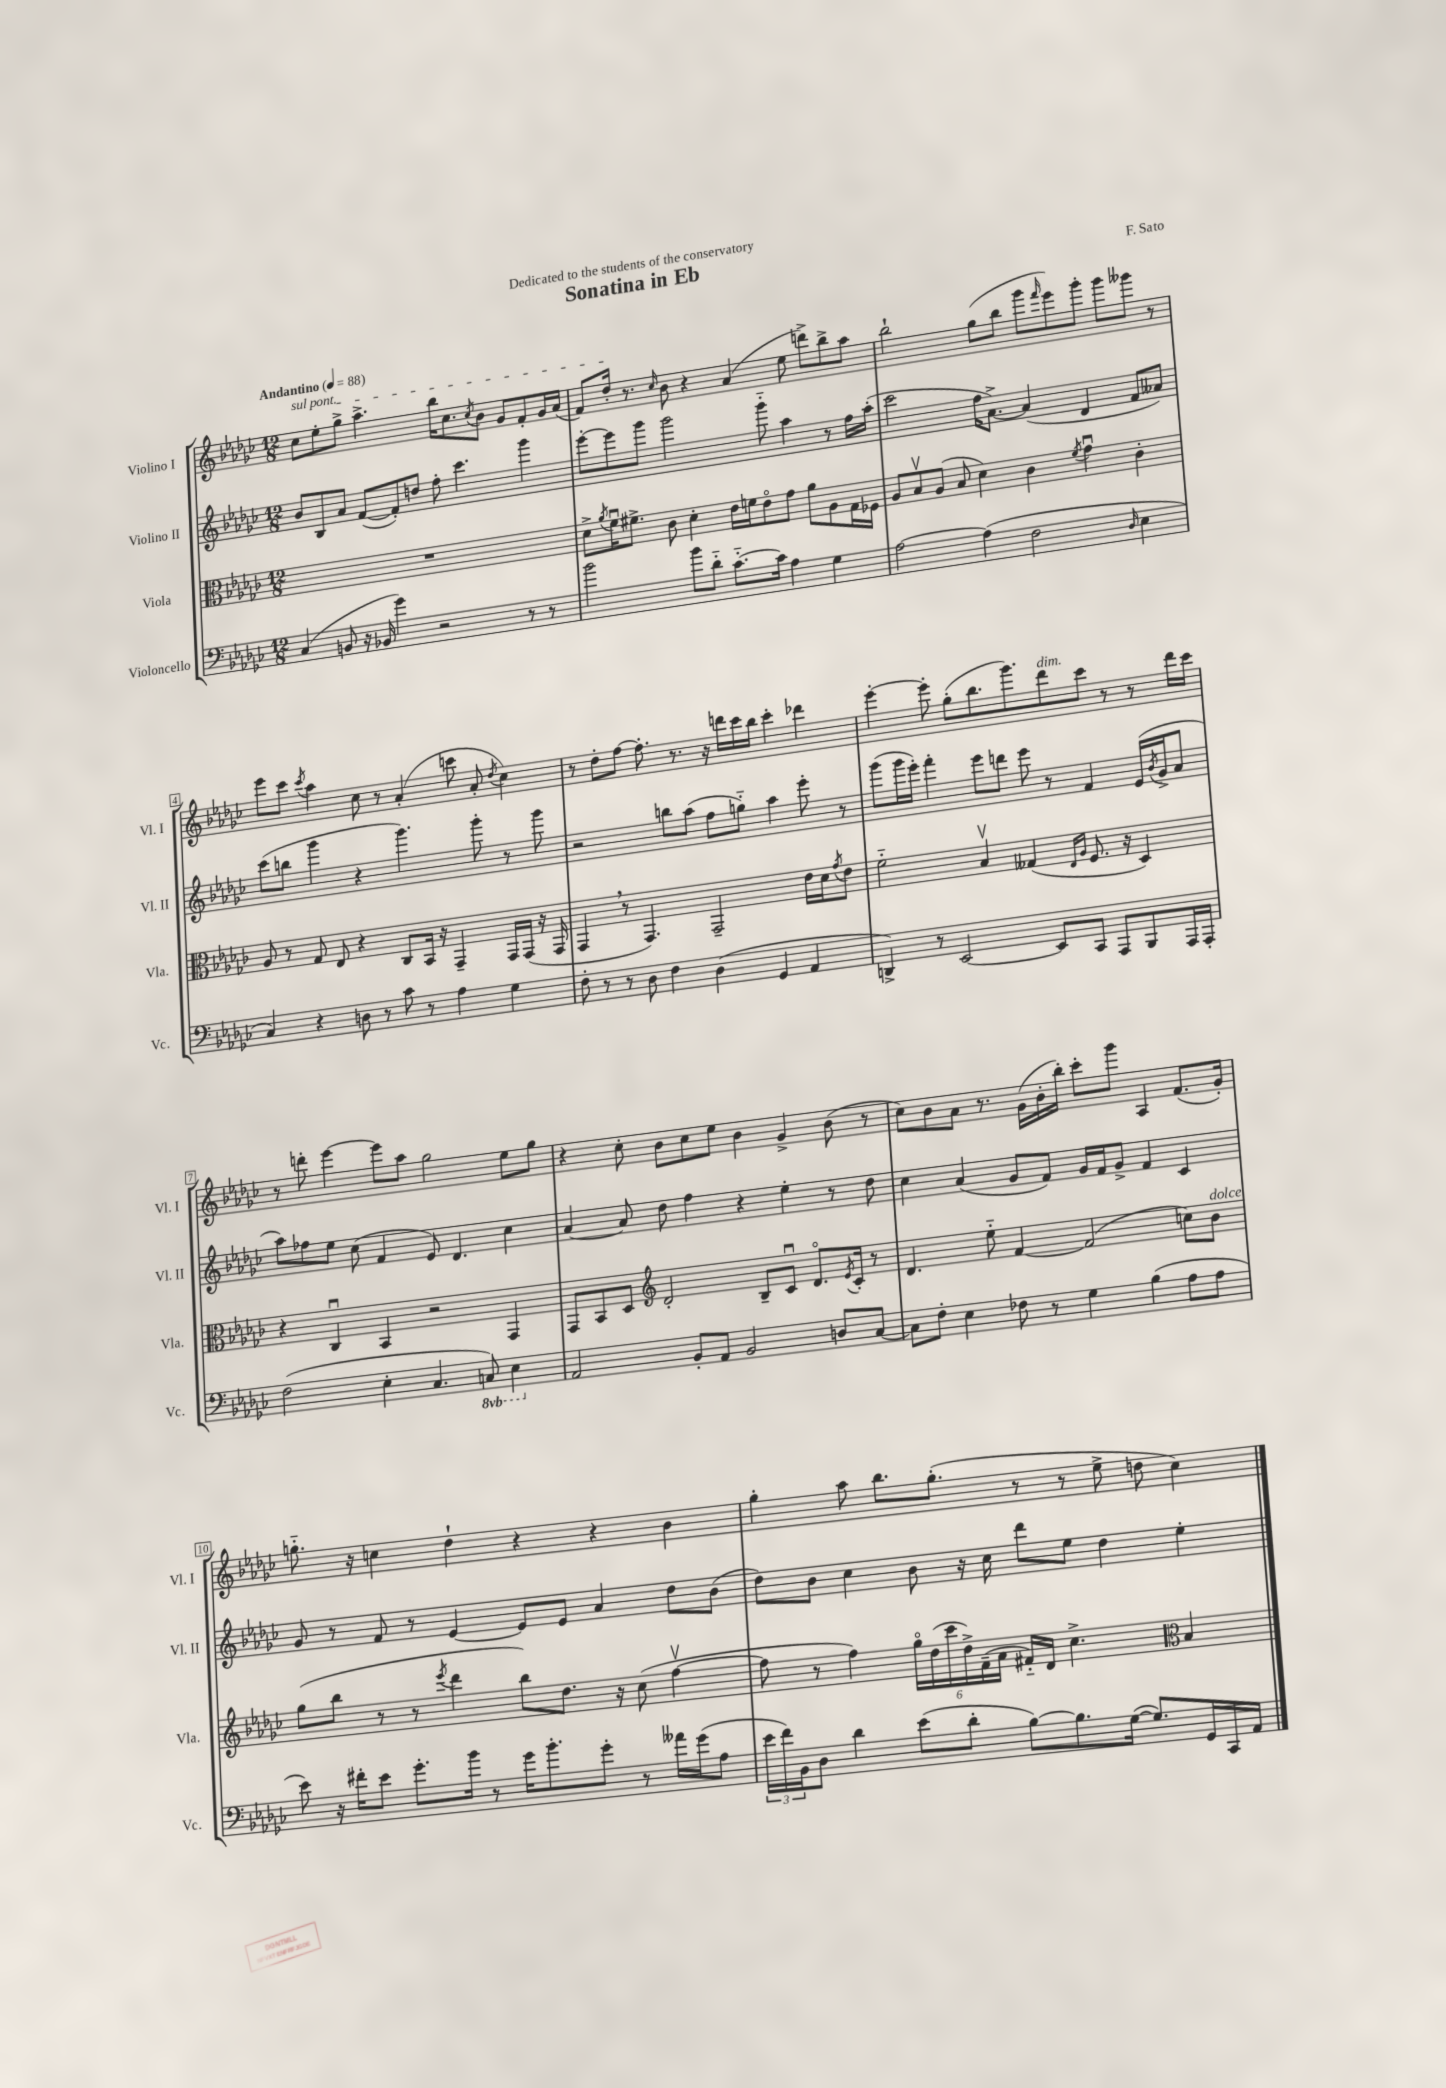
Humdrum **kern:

**kern	**kern	**kern	**kern
*part4	*part3	*part2	*part1
*staff4	*staff3	*staff2	*staff1
*I"Violoncello	*I"Viola	*I"Violino II	*I"Violino I
*I'Vc.	*I'Vla.	*I'Vl. II	*I'Vl. I
*clefF4	*clefC3	*clefG2	*clefG2
*k[b-e-a-d-g-c-]	*k[b-e-a-d-g-c-]	*k[b-e-a-d-g-c-]	*k[b-e-a-d-g-c-]
*M12/8	*M12/8	*M12/8	*M12/8
*MM88	*MM88	*MM88	*MM88
=1	=1	=1	=1
!	!	!	!LO:TX:a:B:t=Andantino
!	!	!	!LO:TX:a:i:t=sul pont.
(4C-/	1.r	8b-/L	8cc-\L
.	.	8B-/	8ee-'\
8BBn/	.	8a-/J	8gg-^\J
16r	.	([8f/L	4.aa-^\
16BB-X/	.	.	.
4g-\)	.	8f'/])	.
.	.	8ddn/J	.
2r	.	8ff'\	16bb-\KL
.	.	.	8.cc-\
.	.	4.ccc-\	.
.	.	.	8qcc-/
.	.	.	8b-\J
.	.	.	8g-/L
8r	.	4ggg-\	8f'/
8r	.	.	16g-/L
.	.	.	(16a-/JJ
=2	=2	=2	=2
2b-\	8d-^\L	[8eee-'\L	8f/L)
.	8qa-/	.	.
.	16fu\K	8eee-\]	16dd-'/Jk
.	8.f#X^\J	.	8.r
.	.	8ggg-\J	.
.	.	.	16qqcc-/
.	8c-\	2ggg-\	8b-\
8b-\L	4d-'\	.	4r
8d-\J	.	.	.
[8.c-\L	16e-\LL	.	(4a-/
.	16fn\J	.	.
.	8e-\	8ggg-\	.
16c-\Jk]	.	.	.
4A-\	8g-\J	4aa-\	8ee-\
.	8a-\L	.	8dddn^\L)
4G-\	8A-\	8r	8bb-^\
.	16G-\L	16ff\LL	8aa-\J
.	16F-X\JJ	(16aa-'\JJ	.
=3	=3	=3	=3
[2A-\	8A-/L	2ccc-\	2bb-`\
.	8B-v/	.	.
.	(8A-/J	.	.
.	8B-/	.	.
(4A-\]	4d-\)	16ff\KL	(8gg-\L
.	.	[8.a-^\J)	.
.	.	.	8bb-\J
2F\	4c-\	(4a-/]	8ggg-\L
.	.	.	16qqfff/
.	.	.	8eee-\)
.	8qf/	.	.
.	4g-u\	4d-/	8ggg-'\J
.	.	.	8ggg-\L
16qqD-/	.	.	.
4E-\	4c-'\	8f/L	8ggg--X\J
.	.	8a--X/J)	8r
!!LO:LB:g=z
=4	=4	=4	=4
4C-/)	8A-/	(8ccc-\L	8eee-\L
.	8r	8bbn\J	8ccc-\J
.	.	.	8qccc-/
4r	8G-/	4ggg-\	4aa-\
.	8E-/	.	.
8Dn\	4r	4r	8cc-\
8r	.	.	8r
8c-\	8C-/L	4.ggg-\)	(4a-'/
8r	16BB-/Jk	.	.
.	16r	.	.
4A-\	4GG-~/	.	8cccn\
.	.	8ggg-'\	8a-'/
.	.	.	8qdd-/
4G-\	16GG-/LL	8r	4cc-\)
.	(16GG-/JJ	.	.
.	16r	8ggg-\	.
.	16GG-/	.	.
=5	=5	=5	=5
8F'\	4GG-,/	2r	8r
8r	.	.	8dd-'\L
8r	8r	.	[8ff\J
8D-\	4.GG-/)	.	8.ff'\]
4F\	.	8bbn\L	.
.	.	.	8.r
.	.	(8aa-\J	.
(4D-\	2GG-~/	8ff\L	16r
.	.	.	16dddn\LL
.	.	8ggn\J)	16ccc-\
.	.	.	16bb-\JJ
4GG-/	.	4aa-\	4ccc-'\
4AA-/	16e-\LL	8eee-'\	4ddd-X\
.	16d-\J	.	.
.	8qg-/	.	.
.	8e-\J	8r	.
=6	=6	=6	=6
4DDn^/)	2f\	(8ggg-\L	[4eee-'\
.	.	16ggg-\L	.
.	.	16eee-'\JJ)	.
8r	.	4fff'\	8eee-'\]
[2EE-/	.	.	(8gg-'\L
.	4B-v/	8eee-\L	8.bb-\
.	.	8dddn\J	.
.	.	.	8.ggg-\)
.	(4G--X/	8eee-\	.
!	!	!	!LO:TX:a:i:t=dim.
8EE-/L]	.	8r	8ddd-\
.	16qqE-/LL	.	.
.	16qqA-/JJ	.	.
8CC-/J	8.F/	4f/	8ccc-\J
8AAA-/L	.	.	8r
.	16r	.	.
8BBB-/	4D-/)	(16e-/LL	8r
.	.	8qb-/	.
.	.	16g-^/J	.
16AAA-/L	.	8a-/J	16ddd-\LL
16AAA-'/JJ	.	.	16ccc-\JJ
!!LO:LB:g=z
=7	=7	=7	=7
(2F\	4r	8aa-\L)	8r
.	.	8ff-X\	8dddn'\
.	4C-u/	8ee-\J	[4eee-\
.	.	(8cc-\	.
4E-'\	4BB-/	4f/	8eee-\L]
.	.	.	8aa-\J
4.C-/	2r	8e-/)	2gg-\
.	.	4.d-/	.
*8ba	*	*	*
8CCn/)	.	.	.
4EE-\	4GG-/	4cc-\	8ee-\L
.	.	.	8gg-\J
=8	=8	=8	=8
*X8ba	*	*	*
2AA-/	8GG-/L	[4a-/	4r
.	8BB-/	.	.
.	8D-/J	8a-/]	8cc-'\
*	*clefG2	*	*
.	2d-'/	8dd-\	8b-\L
8BB-'/L	.	4ff\	8cc-\
8AA-/J	.	.	8ee-\J
2BB-/	.	4r	4b-\
.	8B-~/L	.	.
.	8c-u/J	4ee-'\	4g-^/
.	8.d-/L	.	.
8Dn/L	.	8r	(8b-\
.	8qe-/	.	.
.	16c-'/Jk	.	.
[8C-/J	8r	8dd-\	8r
=9	=9	=9	=9
8C-\L]	4.d-/	4cc-\	8cc-\L)
8F'\J	.	.	8b-\
4E-\	.	(4a-/	8a-\J
.	8ee-\	.	8.r
8F-X\	[4f/	8g-/L	.
.	.	.	(16g-\LL
8r	.	8f/J)	16b-'\
.	.	.	16bb-'\JJ)
4G-\	(2f/]	16g-/LL	8ccc-'\L
.	.	16f/J	.
.	.	8g-^/J	8ggg-\J
(4B-\	.	4f/	4A-/
8A-\L	8ccn\L)	4c-/	(8.f/L
!	!LO:TX:a:i:t=dolce	!	!
8A-\J	8b-\J	.	.
.	.	.	16g-'/Jk)
!!LO:LB:g=z
=10	=10	=10	=10
8e-\)	(8gg-\L	8g-/	8.ggn\
16r	8bb-\J	8r	.
16f#X'\KL	.	.	16r
8e-\J	8r	8f/	4ccn\
8.g-'\L	8r	8r	.
.	8qeee-/	.	.
.	4ddd-\	[4e-/	4dd-`\
16b-\Jk	.	.	.
8r	.	.	.
16g-\KL	8bb-\L)	8e-/L]	4r
8.b-'\	.	.	.
.	8.dd-\J	8e-/J	.
8g-'\J	.	4a-/	4r
.	16r	.	.
8r	(8cc-\	.	.
16a--X\LL	[4ffv\	8dd-\L	4b-\
(16g-\J	.	.	.
8A-\J	.	(8b-\J	.
=11	=11	=11	=11
24e-\LL	8ff\]	8dd-\L)	4gg-'\
24f\)	.	.	.
24BB-\J	.	.	.
8D-\J	8r	8b-\J	.
4d-\	4ff\)	4cc-\	8aa-\
.	.	.	8.bb-\L
(8e-\L	24gg-\LL	8b-\	.
.	(24dd-\	.	.
.	.	.	(8.gg-'\J
.	24ccc-\	.	.
8d-'\J	24dd-^\)	16r	.
.	(24f~\	.	.
.	.	16cc-\	.
.	24a-\JJ	.	.
[8B-\L)	16f#X/LL)	8ddd-\L	8r
.	16d-/JJ	.	.
8.B-\]	4.cc-^\	8ee-\J	8r
.	.	4dd-\	8ee-^\
([16G-\Jk	.	.	.
8.G-/L])	.	.	8ddn\
*	*clefC3	*	*
.	4B-/	4ee-'\	4cc-\)
16GG-/L	.	.	.
16CC-/	.	.	.
16AA-/JJ	.	.	.
==	==	==	==
*-	*-	*-	*-
